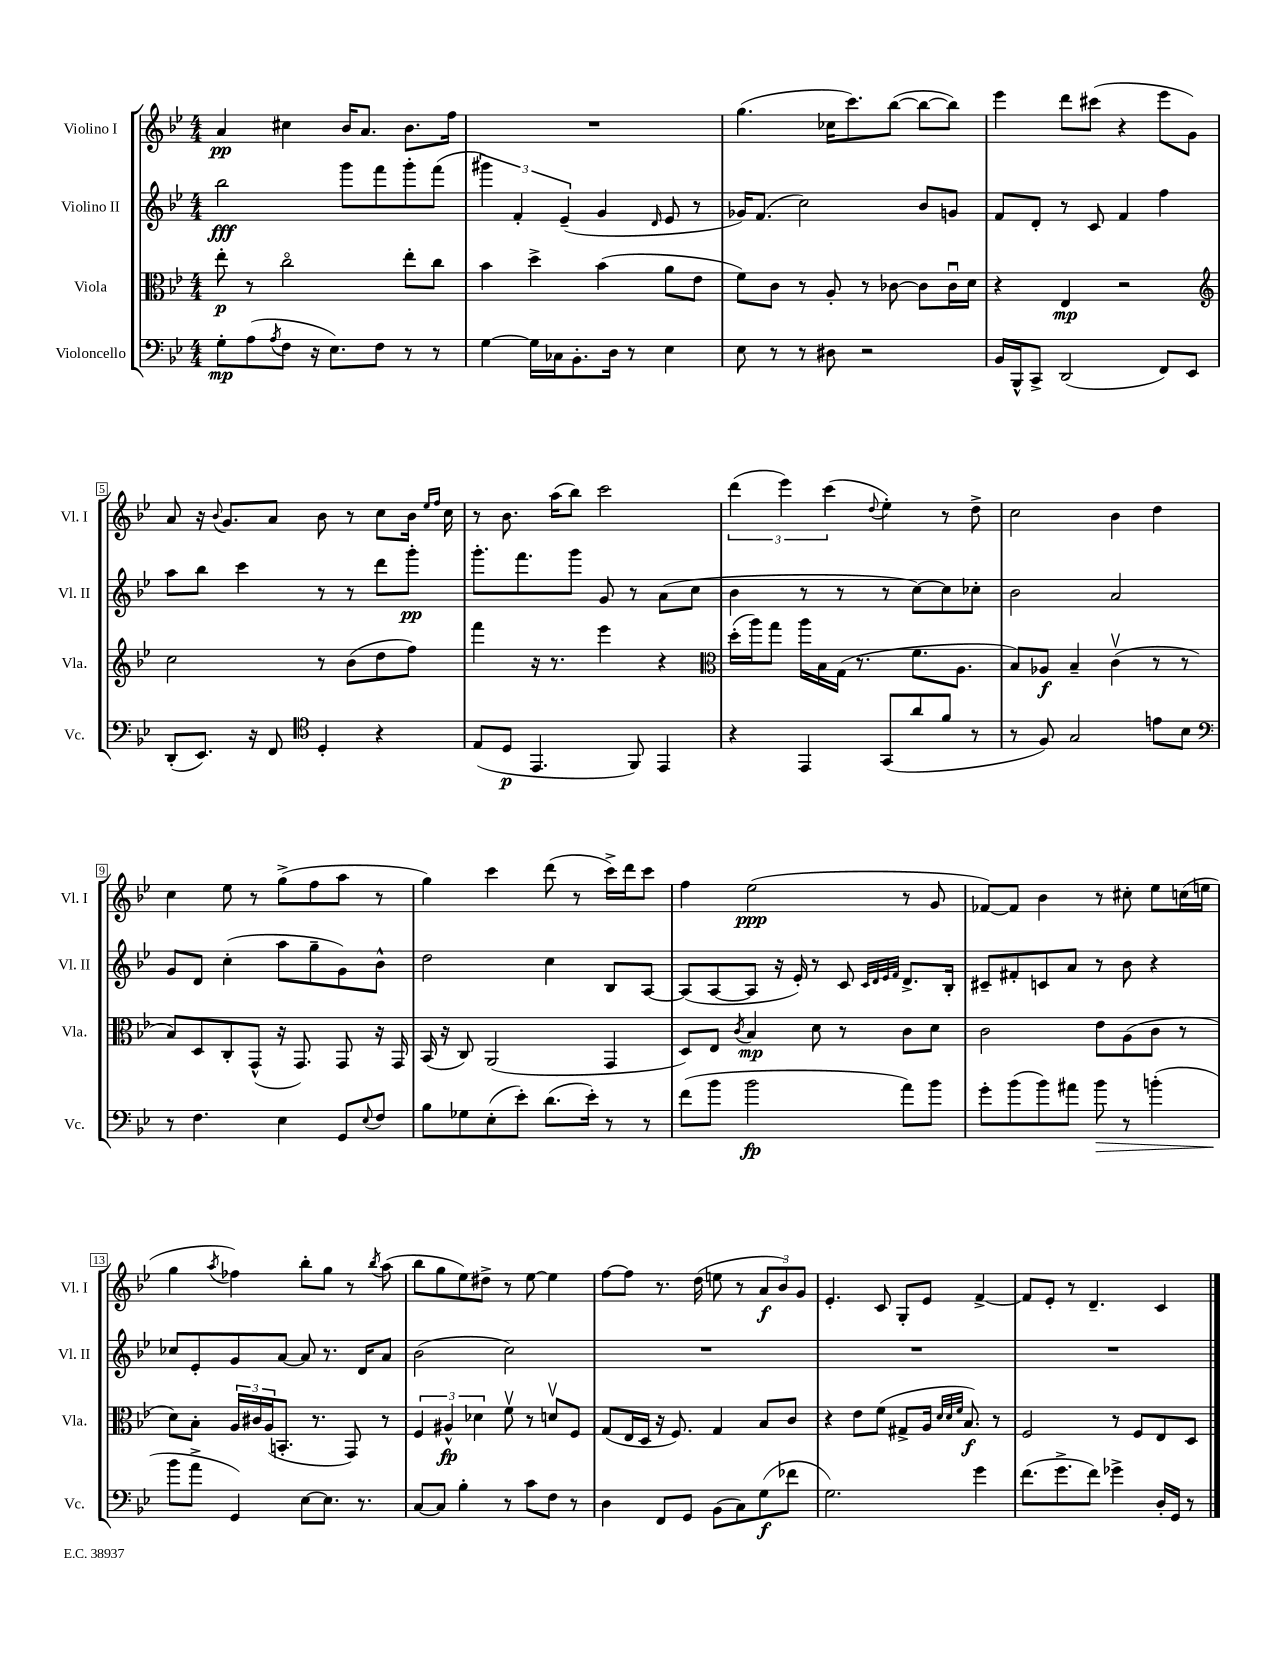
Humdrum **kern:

**kern	**kern	**kern	**kern
*staff4	*staff3	*staff2	*staff1
*clefF4	*clefC3	*clefG2	*clefG2
*k[b-e-]	*k[b-e-]	*k[b-e-]	*k[b-e-]
*M4/4	*M4/4	*M4/4	*M4/4
8G'\L	8ee-'\	2bb-\	4a/
(8A\	8r	.	.
8qA/	.	.	.
8F\J	2cco\	.	4cc#\
16r	.	.	.
8.E-\L)	.	.	.
.	.	8ggg\L	16b-/LK
.	.	.	8.a/J
8F\J	.	8fff\	.
8r	8ee-'\L	8ggg'\	8.b-\L
8r	8cc\J	(8fff\J	.
.	.	.	16ff\Jk
=	=	=	=
[4G\	4b-\	6ggg#\)	1r
.	.	6f'/	.
16G\]LL	4dd^\	.	.
16C-\J	.	.	.
.	.	(6e-~/	.
8.BB-'\	.	.	.
.	(4b-\	4g/	.
16D\Jk	.	.	.
8r	.	.	.
.	.	16qqd/	.
4E-\	8a\L	8e-/	.
.	8e-\J	8r	.
=	=	=	=
8E-\	8f\L)	16g-/LK)	(4.gg\
.	.	(8.f/J	.
8r	8c\J	.	.
8r	8r	2cc\)	.
8D#\	8A'/	.	16cc-\LK
.	.	.	8.ccc\)
2r	8r	.	.
.	[8c-\	.	([8bb-\J
.	8c-\]L	8b-/L	8bb-\_L
.	16c-u\L	8g/J	8bb-\]J)
.	16d\JJ	.	.
=	=	=	=
16BB-/LL	4r	8f/L	4eee-\
16BBB-^^/J	.	.	.
8CC^/J	.	8d'/J	.
(2DD/	4E-/	8r	8ddd\L
.	.	8c/	(8ccc#\J
.	2r	4f/	4r
8FF/L)	.	4ff\	8eee-\L
8EE-/J	.	.	8g\J)
=	=	=	=
*	*clefG2	*	*
(8DD'/L	2cc\	8aa\L	8a/
8.EE-/J)	.	8bb-\J	16r
.	.	.	8qqb-/
.	.	.	8.g/L
.	.	4ccc\	.
16r	.	.	.
8FF/	.	.	8a/J
*clefC4	*	*	*
4D'/	8r	8r	8b-\
.	(8b-\L	8r	8r
4r	8dd\	8ddd\L	8cc\L
.	8ff\J)	8ggg'\J	16b-\Jk
.	.	.	16qqee-/LL
.	.	.	16qqff/JJ
.	.	.	16cc\
=	=	=	=
(8E-/L	4fff\	8.ggg'\L	8r
8D/J	.	.	8.b-\
.	.	8.fff\	.
4.EE-/	16r	.	.
.	8.r	.	(16aa\LK
.	.	8ggg\J	8bb-\J)
.	4eee-\	8g/	2ccc\
8FF/)	.	8r	.
4EE-/	4r	(8a\L	.
.	.	8cc\J	.
=	=	=	=
*	*clefC3	*	*
4r	(16dd'\LL	4b-\	(6ddd\
.	16aa\J)	.	.
.	8gg\J	.	.
.	.	.	6eee-\)
4EE-/	16aa\LL	8r	.
.	16B-\	.	.
.	.	.	(6ccc\
.	(16G\JJ	8r	.
.	8.r	.	.
.	.	.	8qqdd/
(8GG/L	.	8r	4ee-'\)
8a/	8.f\L	[8cc\L)	.
8f/J	.	8cc\]	8r
.	8.A\J	.	.
8r	.	8cc-'\J	8dd^\
=	=	=	=
8r	8B-/L)	2b-\	2cc\
8F/)	8A-/J	.	.
2G/	4B-~/	.	.
.	(4cv\	2a/	4b-\
8e\L	8r	.	4dd\
8B-\J	8r	.	.
=	=	=	=
*clefF4	*	*	*
8r	8B-/L)	8g/L	4cc\
4.F\	8D/	8d/J	.
.	8C'/	(4cc'\	8ee-\
.	(8GG^^/J	.	8r
4E-\	16r	8aa\L	(8gg^\L
.	8.GG/)	.	.
.	.	8gg~\	8ff\
8GG/L	8GG/	8g\)	8aa\J
8qqE-/	.	.	.
8F/J	16r	8b-^^\J	8r
.	16GG/	.	.
=	=	=	=
8B-\L	(16BB-/	2dd\	4gg\)
.	16r	.	.
8G-\	8C/)	.	.
(8E-'\	(2AA/	.	4ccc\
8e-'\J)	.	.	.
(8.d\L	.	4cc\	(8ddd\
.	.	.	8r
16e-'\Jk)	.	.	.
8r	4GG/	8B-/L	16ccc^\LL)
.	.	.	16ddd\J
8r	.	[8A/J	8ccc\J
=	=	=	=
(8f\L	8D/L)	(8A/]L	4ff\
8b-\J	8E-/J	[8A/	.
.	8qc/	.	.
2b-\	4B-/	8A/]J	(2ee-\
.	.	16r	.
.	.	16e-'/)	.
.	8d\	8r	.
.	8r	8c/	.
.	.	32qqc/LLL	.
.	.	32qqd/	.
.	.	32qqe-/	.
.	.	32qqf/JJJ	.
8a\L)	8c\L	8.d^/L	8r
8b-\J	8d\J	.	8g/
.	.	16B-'/Jk	.
=	=	=	=
8g'\L	2c\	8c#~/L	[8f-/L)
(8b-\	.	8f#'/	8f-/]J
8b-\)	.	8c/	4b-\
8a#\J	.	8a/J	.
8b-\	8e-\L	8r	8r
8r	(8A\	8b-\	8cc#'\
(4b'\	8c\J	4r	8ee-\L
.	8r	.	(16cc\L
.	.	.	16ee\JJ
=	=	=	=
8b-\L	8d\L)	8cc-/L	4gg\
8a^\J	8B-'\J	8e-'/	.
.	.	.	8qaa/
4GG/)	24A/LL	8g/	4ff-\)
.	24c#/	.	.
.	(24A/J	.	.
.	8.BB'/J	[8a/J	.
[8E-\L	.	8a/]	8bb-'\L
.	8.r	.	.
8.E-\]J	.	8.r	8gg\J
.	8GG/)	.	8r
8.r	.	16d/LK	.
.	.	.	8qbb-/
.	8r	8a/J	(8aa\
=	=	=	=
[8C/L	6F/	(2b-\	8bb-\L
8C/]J	.	.	8gg\
.	6A#^^/	.	.
4B-'\	.	.	8ee-\)
.	6d-\	.	.
.	.	.	8dd#^\J
8r	8fv\	2cc\)	8r
8c\L	8r	.	[8ee-\
8F\J	8dv/L	.	4ee-\]
8r	8F/J	.	.
=	=	=	=
4D\	(8G/L	1r	[8ff\L
.	16E-/L	.	8ff\]J
.	16D/JJ	.	.
8FF/L	16r	.	8.r
.	8.F/)	.	.
8GG/J	.	.	.
.	.	.	(16dd\
(8BB-\L	4G/	.	8ee\
8C\)	.	.	8r
(8G\	8B-/L	.	12a/L
.	.	.	12b-/)
8f-\J	8c/J	.	.
.	.	.	12g/J
=	=	=	=
2.G\)	4r	1r	4.e-'/
.	8e-\L	.	.
.	(8f\J	.	8c/
.	8G#^/L	.	8G'/L
.	16A/Jk	.	8e-/J
.	32qqd/LLL	.	.
.	32qqd/	.	.
.	32qqf/JJJ	.	.
.	8.B-/)	.	.
4g\	.	.	[4f^/
.	8r	.	.
=	=	=	=
(8.f\L	2F/	1r	8f/]L
.	.	.	8e-'/J
8.g^\	.	.	.
.	.	.	8r
8f\J)	.	.	4.d~/
4g-^\	8r	.	.
.	8F/L	.	.
16D'/LL	8E-/	.	4c/
16GG/JJ	.	.	.
8r	8D/J	.	.
==	==	==	==
*-	*-	*-	*-
